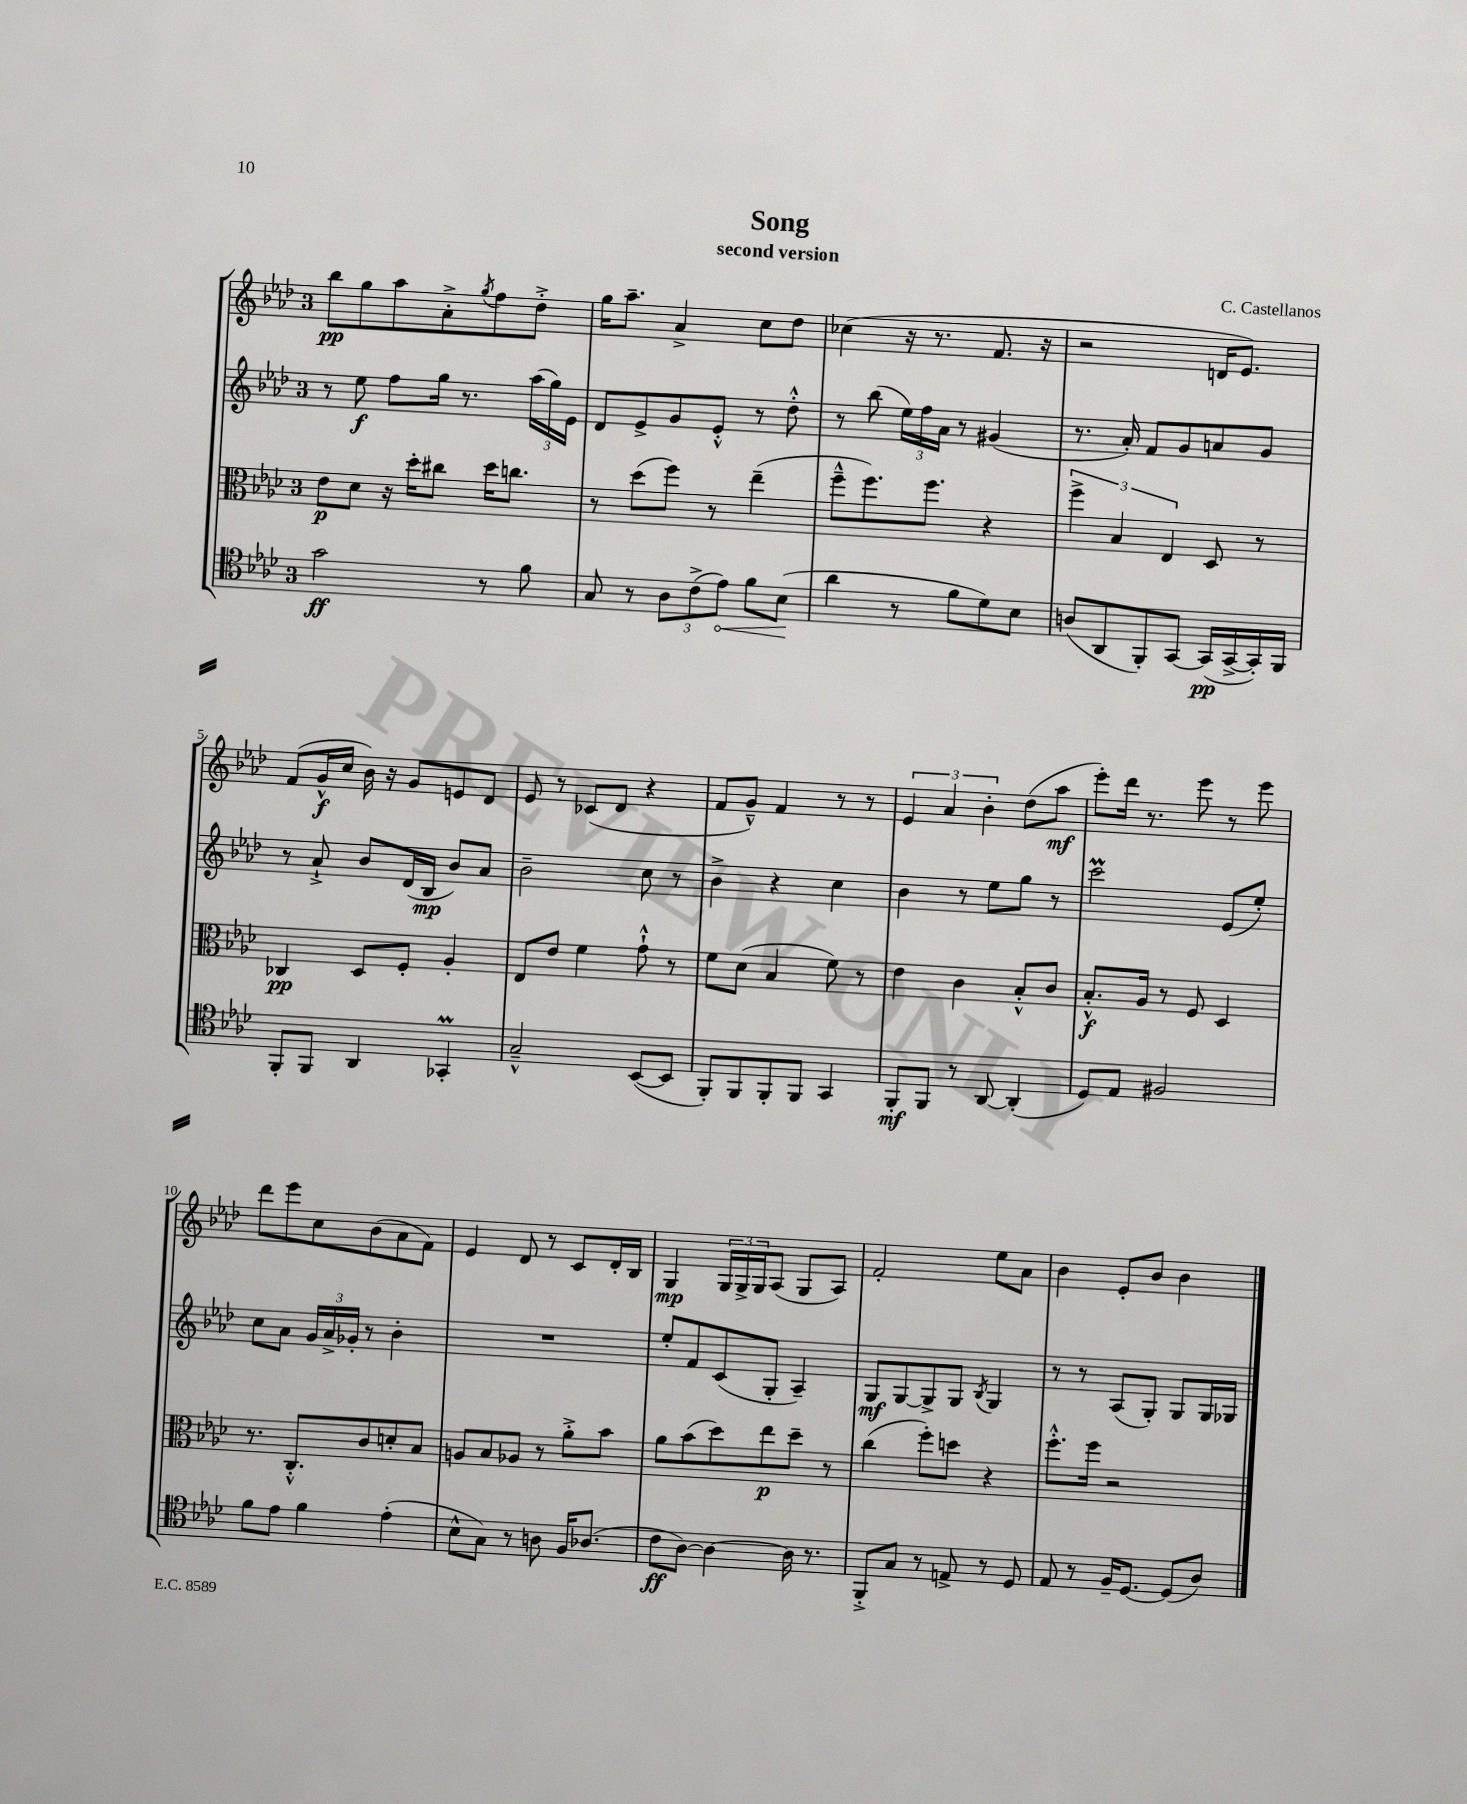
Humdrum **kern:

**kern	**kern	**kern	**kern
*staff4	*staff3	*staff2	*staff1
*clefC4	*clefC3	*clefG2	*clefG2
*k[b-e-a-d-]	*k[b-e-a-d-]	*k[b-e-a-d-]	*k[b-e-a-d-]
*M3/4	*M3/4	*M3/4	*M3/4
2g\	8e-\L	8r	8bb-\L
.	8d-\J	8ee-\	8gg\
.	16r	8ff\L	8aa-\
.	16dd-'\LK	.	.
.	8cc#\J	16gg\Jk	8a-'^\
.	.	8.r	.
.	.	.	8qgg/
8r	16dd-\LK	.	8ff\
.	8.cc\J	.	.
8f\	.	(24aa-\LL	8dd-'^\J
.	.	24gg\)	.
.	.	24e-\JJ	.
=	=	=	=
8G/	8r	8d-/L	16gg\LK
.	.	.	8.aa-~\J
8r	(8dd-\L	8e-^/	.
12A-\L	8ff\J)	8g/	4a-^/
(12c^\	.	.	.
.	8r	8e-'^^/J	.
12e-\J)	.	.	.
8f\L	(4ee-~\	8r	8cc\L
(8B-\J	.	8dd-'^^\	8dd-\J
=	=	=	=
4a-\	8ff~^^\L	8r	(4cc-\
.	8.ff\)	(8bb-\	.
8r	.	24ee-\LL)	16r
.	.	24ff\	.
.	8.ff\J	.	8.r
.	.	24a-\JJ	.
8f\L	.	8r	.
8d-\)	4r	(4g#/	8.f/
8B-\J	.	.	.
.	.	.	16r
=	=	=	=
(8A/L	6ff^\	8.r	2r
8AA-/	.	.	.
.	6B-/	.	.
.	.	16a-'/)	.
8FF'/)	.	8f/L	.
.	6E-/	.	.
[8GG/J	.	8g/	.
(16GG/]LL	8D-/	8a/	16d/LK
[16GG^/	.	.	8.e-/J)
16GG'/])	8r	8g/J	.
16FF/JJ	.	.	.
=	=	=	=
8FF'/L	4C-/	8r	(8f/L
8FF/J	.	8a-`^/	16g^^/L
.	.	.	16cc/JJ
4AA-/	8D-/L	8b-/L	16b-\)
.	.	.	16r
.	8F'/J	(16d-/L	8g/L
.	.	16B-/JJ	.
4GG-'/	4A-'/	8b-/L)	8e/
.	.	8a-/J	8d-/J
=	=	=	=
2G~^^/	8E-/L	2b-~\	8e-/
.	8e-/J	.	8r
.	4f\	.	(8c-/L
.	.	.	8d-/J
([8BB-/L	8g`^^\	8cc\	4r
8BB-/]J	8r	8r	.
=	=	=	=
8FF'/L)	8f\L	4b-^\	8f/L
8FF/	(8d-\J	.	8g~^^/J)
8FF'/	4B-/	4r	4f/
8FF/J	.	.	.
4GG/	8f\)	4cc\	8r
.	8r	.	8r
=	=	=	=
8FF'/L	4e-\	4b-\	6e-/
8FF/J	.	.	.
.	.	.	6a-/
8r	4c\	8r	.
.	.	.	6b-'\
[8AA-/	.	8ee-\L	.
(4AA-'/]	8B-'^^/L	8gg\J	(8dd-\L
.	8c/J	8r	8aa-\J
=	=	=	=
8D-/L)	8.B-'^^/L	2ccc\	8eee-'\L)
8E-/J	.	.	16ddd-\Jk
.	16A-/Jk	.	8.r
2F#/	8r	.	.
.	8F/	.	8eee-\
.	4D-/	(8e-/L	8r
.	.	8ee-'/J)	8eee-\
=	=	=	=
8f\L	8.r	8cc\L	8ddd-\L
8e-\J	.	8a-\J	8eee-\
.	8.C'^^/L	.	.
4f\	.	24g/LL	8cc\
.	.	24a-^/	.
.	.	24g-'/JJ	.
.	8c/	8r	(8b-\
(4e-'\	8d'/	4b-'\	8a-\
.	8B-/J	.	8f\J)
=	=	=	=
8B-^^\L	8A/L	2.r	4e-/
8G\J)	8B-/	.	.
8r	8A-/J	.	8d-/
8A\	8r	.	8r
16F/LK	8a-'^\L	.	8c/L
(8.A-/J	.	.	.
.	8b-\J	.	16d-'/L
.	.	.	16B-/JJ
=	=	=	=
8c\L	8a-\L	8ee-'/L	4G/
[8A-\J)	(8b-\	8f/	.
4A-\_	8dd-\)	(8c/	24G/LL
.	.	.	24G^/
.	.	.	24G/J
.	8ee-\	8G'/J	(8A-/J
16A-\]	8dd-~\J	4A-~/)	8G/L
8.r	.	.	.
.	8r	.	8A-/J)
=	=	=	=
8FF'^/L	(4cc\	8G/L	2f'/
8G/J	.	[8G/	.
8r	8ff'\L)	8G^/]	.
8E^/	8dd\J	8G/J	.
.	.	8qB-/	.
8r	4r	4G/	8ee-\L
8D-/	.	.	8a-\J
=	=	=	=
8E-/	8.ff'^^\L	8r	4b-\
8r	.	8r	.
.	16ff\Jk	.	.
16F~/LK	2r	(8A-/L	8e-'/L
[8.D-/J	.	.	.
.	.	8G'/J)	8b-/J
(8D-/]L	.	8G/L	4b-\
8A-/J)	.	16G/L	.
.	.	16G-/JJ	.
==	==	==	==
*-	*-	*-	*-
